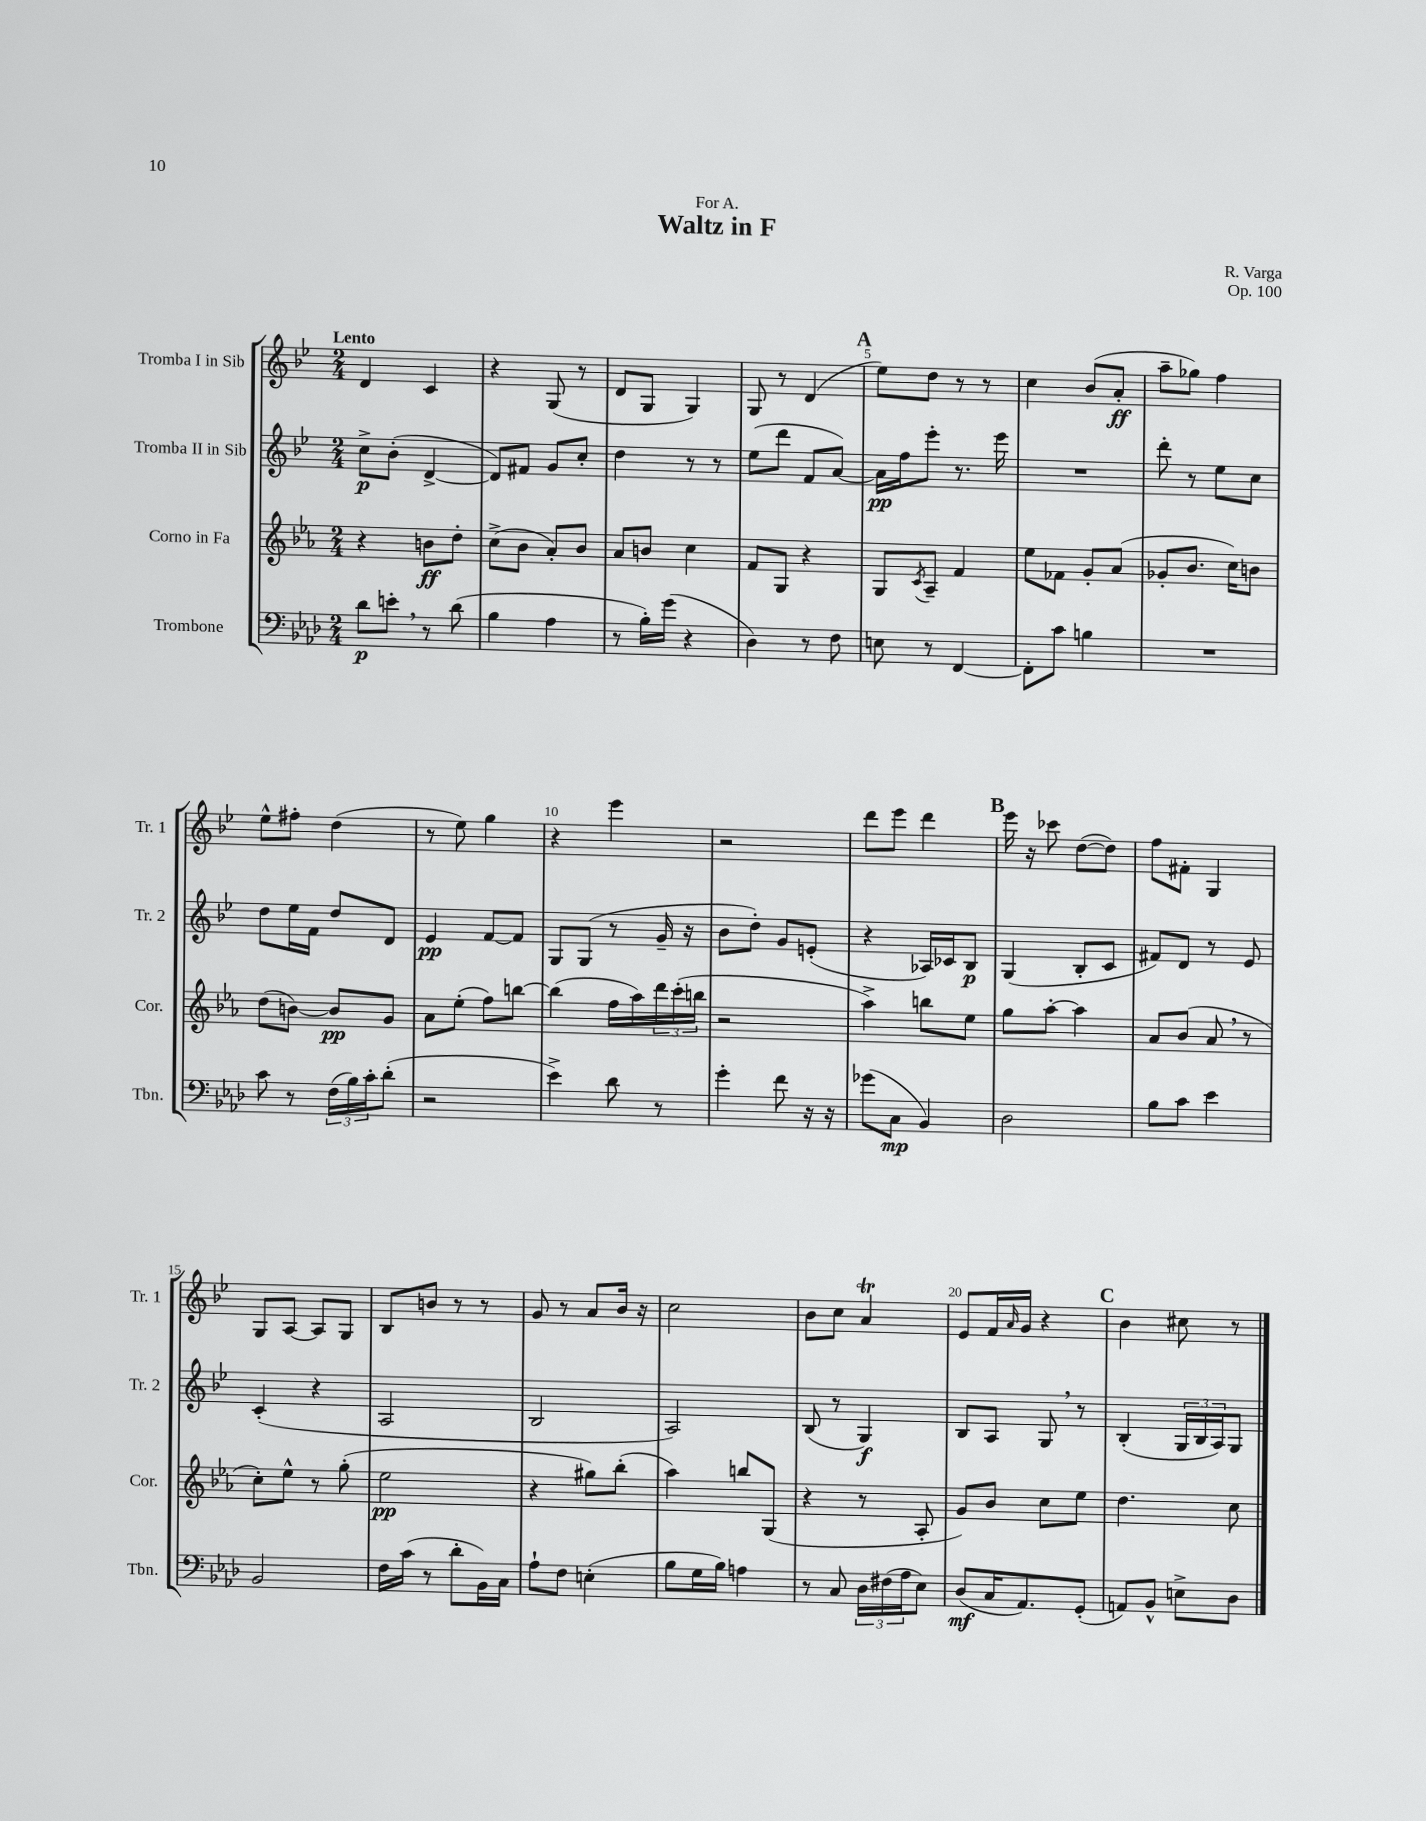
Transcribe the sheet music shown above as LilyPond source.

\header { title = "Waltz in F" composer = "R. Varga" dedication = "For A." opus = "Op. 100" }
<<
\new StaffGroup <<
\new Staff = "s0" \with { instrumentName = "Tromba I in Sib" shortInstrumentName = "Tr. 1" } {
    \clef treble \key bes \major \numericTimeSignature \time 2/4 \tempo "Lento"
    d'4 c'4 |
    r4 g8( r8 |
    d'8 g8 g4) |
    g8 r8 d'4( |
    \mark \markup { \bold "A" } ees''8) d''8 r8 r8 |
    c''4 bes'8( a'8-.\ff |
    a''8-- ges''8) f''4 |
    ees''8-^ fis''8-. d''4( |
    r8 ees''8) g''4 |
    r4 ees'''4 |
    r2 |
    d'''8 ees'''8 d'''4 |
    \mark \markup { \bold "B" } ees'''16 r16 ces'''8 d''8~( d''8) |
    f''8 fis'8-. g4 |
    g8 a8~ a8 g8 |
    bes8 b'8 r8 r8 |
    g'8 r8 a'8 bes'16 r16 |
    c''2 |
    bes'8 c''8 a'4\trill |
    ees'8 f'16 \grace { a'16 } g'16 r4 |
    \mark \markup { \bold "C" } bes'4 cis''8 r8 \bar "|." |
}
\new Staff = "s1" \with { instrumentName = "Tromba II in Sib" shortInstrumentName = "Tr. 2" } {
    \clef treble \key bes \major \numericTimeSignature \time 2/4
    c''8->\p bes'8-.( d'4~-> |
    d'8) fis'8 g'8 c''8-. |
    d''4 r8 r8 |
    ees''8( d'''8 f'8 a'8~) |
    \mark \markup { \bold "A" } a'16\pp f''16 ees'''8-. r8. ees'''16 |
    R2 |
    d'''8-. r8 ees''8 c''8 |
    d''8 ees''16 f'16 d''8 d'8 |
    ees'4\pp f'8~ f'8 |
    g8 g8( r8 g'16-- r16 |
    bes'8 d''8-.) g'8 e'8-.( |
    r4 aes16) ces'16 bes8\p |
    \mark \markup { \bold "B" } g4( bes8-. c'8 |
    fis'8) d'8 r8 ees'8 |
    c'4-.( r4 |
    a2 |
    bes2 |
    a2) |
    bes8( r8 g4\f) |
    bes8 a8 g8 \breathe r8 |
    \mark \markup { \bold "C" } bes4-.( \tuplet 3/2 { g16 bes16 a16) } g8 \bar "|." |
}
\new Staff = "s2" \with { instrumentName = "Corno in Fa" shortInstrumentName = "Cor." } {
    \clef treble \key ees \major \numericTimeSignature \time 2/4
    r4 b'8\ff d''8-. |
    c''8->( bes'8 aes'8-.) bes'8 |
    aes'8 b'8 c''4 |
    f'8 g8 r4 |
    \mark \markup { \bold "A" } g8 \acciaccatura { c'8 } aes8-- f'4 |
    ees''8 fes'8 g'8-. aes'8( |
    ges'8-. bes'8. c''16) b'8 |
    d''8( b'8~) b'8\pp g'8 |
    aes'8 ees''8-.( f''8) b''8~ |
    b''4( f''16 aes''16) \tuplet 3/2 { d'''16 c'''16-.( b''16 } |
    r2 |
    aes''4->) b''8 ees''8 |
    \mark \markup { \bold "B" } g''8 aes''8~-. aes''4 |
    aes'8 bes'8( aes'8 \breathe r8 |
    c''8-.) ees''8-^ r8 g''8-.( |
    ees''2\pp |
    r4 gis''8) bes''8-.( |
    aes''4) b''8 g8( |
    r4 r8 aes8-. |
    g'8) bes'8 c''8 ees''8 |
    \mark \markup { \bold "C" } d''4. c''8 \bar "|." |
}
\new Staff = "s3" \with { instrumentName = "Trombone" shortInstrumentName = "Tbn." } {
    \clef bass \key aes \major \numericTimeSignature \time 2/4
    des'8\p e'8-. \breathe r8 des'8( |
    bes4 aes4 |
    r8 bes16-.) g'16( r4 |
    des4) r8 f8 |
    \mark \markup { \bold "A" } e8 r8 f,4~ |
    f,8-. c'8 b4 |
    R2 |
    c'8 r8 \tuplet 3/2 { f16( bes16) c'16-. } des'8-.( |
    r2 |
    ees'4->) des'8 r8 |
    g'4-. f'8 r16 r16 |
    ges'8( c8\mp bes,4) |
    \mark \markup { \bold "B" } des2 |
    bes8 c'8 ees'4 |
    bes,2 |
    f16 c'16( r8 des'8-. bes,16) c16 |
    aes8-! f8 e4-.( |
    bes8 g16 bes16) a4 |
    r8 c8 \tuplet 3/2 { des16 fis16( aes16 } ees8) |
    des8\mf( c16 aes,8.) g,8-.( |
    \mark \markup { \bold "C" } a,8) bes,8-^ e8-> des8 \bar "|." |
}
>>
>>
\layout { \context { \Score \override BarNumber.break-visibility = ##(#f #t #t) barNumberVisibility = #(every-nth-bar-number-visible 5) } }
